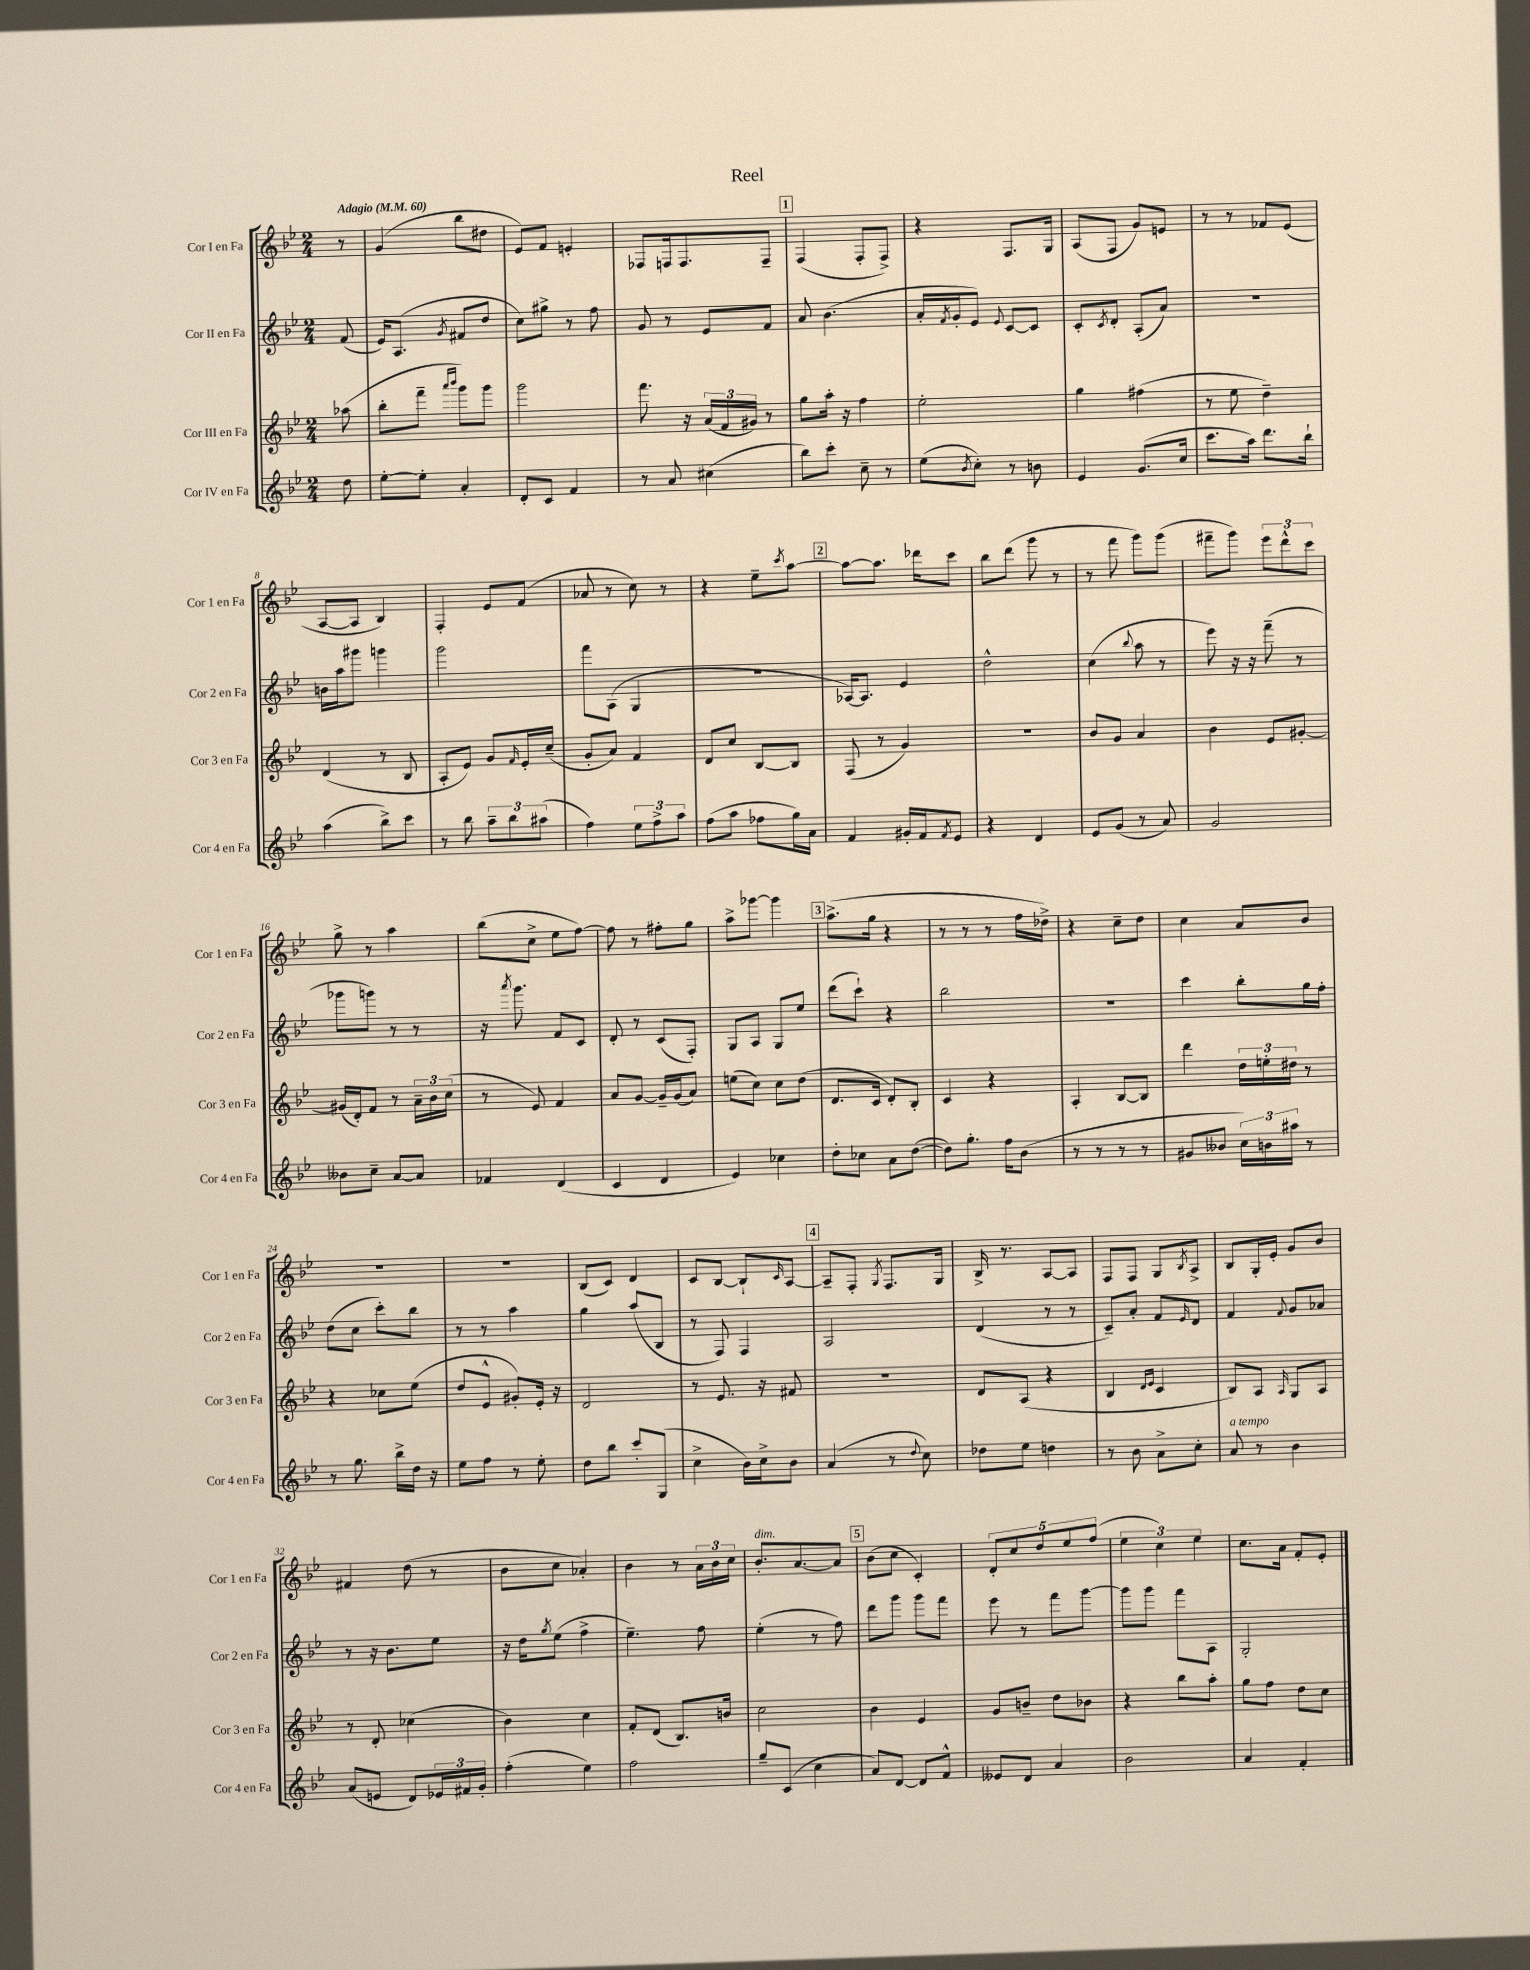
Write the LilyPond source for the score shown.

\header { title = "Reel" }
<<
\new StaffGroup <<
\new Staff = "s0" \with { instrumentName = "Cor I en Fa" shortInstrumentName = "Cor 1 en Fa" } {
    \clef treble \key bes \major \numericTimeSignature \time 2/4 \partial 8 \tempo "Adagio" 4 = 60
    r8 |
    g'4( bes''8 dis''8 |
    ees'8) f'8 e'4-. |
    fes8 f16 f8. f8-- |
    \mark \markup { \box "1" } f4( f8-. f8->) |
    r4 f8. g16 |
    a8( f8 g'8) e'8 |
    r8 r8 fes'8 ees'8( |
    a8~ a8 bes4) |
    f4-. ees'8 f'8( |
    aes'8 r8 c''8) r8 |
    r4 ees''8-- \acciaccatura { c'''8 } a''8~ |
    \mark \markup { \box "2" } a''8~ a''8. des'''16 c'''8 |
    bes''8 d'''8( g'''8 r8 |
    r8 f'''8 g'''8) g'''8( |
    fis'''8-- g'''8) \tuplet 3/2 { ees'''8 d'''8-^ c'''8 } |
    g''8-> r8 a''4 |
    bes''8( c''8-> ees''8 f''8~) |
    f''8 r8 fis''8-. g''8 |
    a''8-> ges'''8~ ges'''4 |
    \mark \markup { \box "3" } a''8.->( g''16 r4 |
    r8 r8 r8 f''16 des''16->) |
    r4 c''8-- d''8 |
    c''4 a'8 bes'8 |
    R2 |
    r2 |
    bes8( c'8) d'4 |
    c'8 bes8~ bes8-! \grace { c'16 } a8~ |
    \mark \markup { \box "4" } a8-- f8-. \acciaccatura { g8 } f8. g16 |
    bes16-> r8. a8~ a8 |
    f8 f8 g8 \acciaccatura { bes8 } a8-> |
    bes8 g16-. ees'16-. g'8 bes'8 |
    fis'4 d''8( r8 |
    bes'8 c''8 aes'4-.) |
    bes'4 r8 \tuplet 3/2 { a'16 bes'16 c''16 } |
    bes'8.-.^\markup { \italic "dim." } a'8.~ a'8 |
    \mark \markup { \box "5" } bes'8( c''8 c'4-.) |
    \tuplet 5/4 { d'8-. c''8 d''8 ees''8 f''8( } |
    \tuplet 3/2 { ees''4 c''4) ees''4 } |
    c''8. a'16 f'8-. ees'8-. \bar "|." |
}
\new Staff = "s1" \with { instrumentName = "Cor II en Fa" shortInstrumentName = "Cor 2 en Fa" } {
    \clef treble \key bes \major \numericTimeSignature \time 2/4 \partial 8
    f'8( |
    ees'16) a8.( \acciaccatura { g'8 } fis'8 d''8 |
    c''8) gis''8-> r8 f''8 |
    g'8 r8 ees'8 f'8 |
    \mark \markup { \box "1" } a'8 bes'4.( |
    a'16-. \acciaccatura { f'8 } g'16-. ees'8) \appoggiatura { ees'8 } c'8~ c'8 |
    c'8-. \acciaccatura { c'8 } d'8-. a8-.( a'8) |
    R2 |
    b'16 a''16 gis'''8 g'''4 |
    g'''2 |
    f'''8 a8( g4 |
    r2 |
    \mark \markup { \box "2" } aes16~) aes8. ees'4 |
    d''2-^ |
    c''4( \appoggiatura { bes''8 } a''8 r8 |
    ees'''8) r16 r16 f'''8--( r8 |
    ges'''8 g'''8) r8 r8 |
    r16 \acciaccatura { a'''8 } g'''8. f'8 c'8 |
    d'8-. r8 c'8( f8-.) |
    g8 a8 g8 ees''8 |
    \mark \markup { \box "3" } d'''8( c'''8-!) r4 |
    bes''2 |
    R2 |
    c'''4 bes''8-. g''16 f''16-. |
    d''8( c''8 c'''8-.) bes''8 |
    r8 r8 a''4 |
    g''4 a''8( bes8 |
    r8 f8) f4 |
    \mark \markup { \box "4" } a2 |
    d'4( r8 r8 |
    c'8--) a'8-. f'8 \grace { ees'16 } d'8 |
    f'4 \appoggiatura { f'8 } g'8 aes'8 |
    r8 r16 bes'8. ees''8 |
    r16 d''16 \acciaccatura { g''8 } ees''8( f''4-> |
    ees''4.--) f''8 |
    ees''4-.( r8 f''8) |
    \mark \markup { \box "5" } d'''8 g'''8 g'''8 f'''8 |
    ees'''8 r8 f'''8 g'''8~ |
    g'''8 g'''8 f'''8 a8 |
    g2-. \bar "|." |
}
\new Staff = "s2" \with { instrumentName = "Cor III en Fa" shortInstrumentName = "Cor 3 en Fa" } {
    \clef treble \key bes \major \numericTimeSignature \time 2/4 \partial 8
    aes''8( |
    bes''8-. f'''8-- \grace { a'''16 bes'''16 } g'''8) g'''8 |
    g'''2 |
    f'''8. r16 \tuplet 3/2 { a'16( f'16 gis'16) } r8 |
    \mark \markup { \box "1" } g''8 a''16-. r16 f''4 |
    ees''2-. |
    g''4 fis''4( |
    r8 ees''8 d''4--) |
    d'4( r8 bes8 |
    a8-. ees'8) g'8 \grace { f'16 } ees'16-. c''16--( |
    g'8-. a'8) f'4 |
    d'8 c''8 bes8~ bes8 |
    \mark \markup { \box "2" } f8( r8 g'4) |
    r2 |
    bes'8 g'8 a'4 |
    bes'4 ees'8 gis'8~-. |
    gis'16( d'16-.) f'8 r8 \tuplet 3/2 { a'16-- bes'16 c''16( } |
    r8 ees'8) f'4 |
    a'8 g'8~ g'16-- g'16( a'8) |
    e''8( c''8) c''8 d''8( |
    \mark \markup { \box "3" } d'8. c'16 d'8-.) bes8-. |
    c'4 r4 |
    a4-. bes8~ bes8 |
    d'''4 \tuplet 3/2 { d''16 e''16-. dis''16 } r8 |
    r4 ces''8 ees''8( |
    d''8 ees'8-^ gis'8-.) ees'16-. r16 |
    d'2 |
    r8 ees'8. r16 fis'8 |
    \mark \markup { \box "4" } r2 |
    d'8 a8( r4 |
    bes4 \grace { d'16 ees'16 } c'4 |
    bes8) a8 \grace { a16 } g8 a8 |
    r8 d'8-. ces''4( |
    bes'4) c''4 |
    f'8-. d'8( bes8.) b'16 |
    c''2 |
    \mark \markup { \box "5" } bes'4 ees'4 |
    g'8 b'8-- d''8 bes'8 |
    r4 bes''8 a''8-. |
    g''8 f''8 d''8 c''8 \bar "|." |
}
\new Staff = "s3" \with { instrumentName = "Cor IV en Fa" shortInstrumentName = "Cor 4 en Fa" } {
    \clef treble \key bes \major \numericTimeSignature \time 2/4 \partial 8
    d''8 |
    ees''8~-. ees''8-. a'4-. |
    d'8-. c'8 f'4 |
    r8 a'8 cis''4( |
    \mark \markup { \box "1" } bes''8) c'''8-. c''8-- r8 |
    ees''8( \acciaccatura { bes'8 } c''8-.) r8 b'8 |
    ees'4 g'8.( c''16 |
    c'''8. a''16) d'''8. bes''16-! |
    a''4( bes''8->) c'''8 |
    r8 bes''8 \tuplet 3/2 { a''8-- bes''8 ais''8( } |
    f''4) \tuplet 3/2 { ees''8 f''8-> a''8 } |
    f''8( a''8 fes''8 g''16) a'16 |
    \mark \markup { \box "2" } f'4 gis'16-. f'16 \acciaccatura { f'8 } ees'8 |
    r4 d'4 |
    ees'8 g'8( r8 a'8) |
    g'2 |
    beses'8 c''8-- a'8~ a'8 |
    fes'4 d'4( |
    c'4 d'4 |
    ees'4) ces''4 |
    \mark \markup { \box "3" } d''8-. ces''8 a'8 d''8~( |
    d''8) g''8.-. f''16 bes'8( |
    r8 r8 r8 r8 |
    gis'8 beses'8 \tuplet 3/2 { c''16) b'16 ais''16 } r8 |
    r8 g''8. bes''16-> d''16 r16 |
    ees''8 f''8 r8 ees''8-. |
    d''8 bes''8 c'''8-. g8( |
    c''4-> bes'16) c''16-> bes'8 |
    \mark \markup { \box "4" } a'4( r8 \appoggiatura { d''8 } c''8) |
    des''8 ees''8 d''4 |
    r8 bes'8 a'8-> c''8-. |
    a'8^\markup { \italic "a tempo" } r8 bes'4 |
    a'8( e'8 d'8) \tuplet 3/2 { ees'16 fis'16 g'16-. } |
    f''4-.( ees''4) |
    f''2 |
    g''8-- c'8( c''4 |
    \mark \markup { \box "5" } a'8) d'8~ d'8 f'8-^ |
    eeses'8 d'8 a'4 |
    bes'2 |
    a'4 f'4-. \bar "|." |
}
>>
>>
